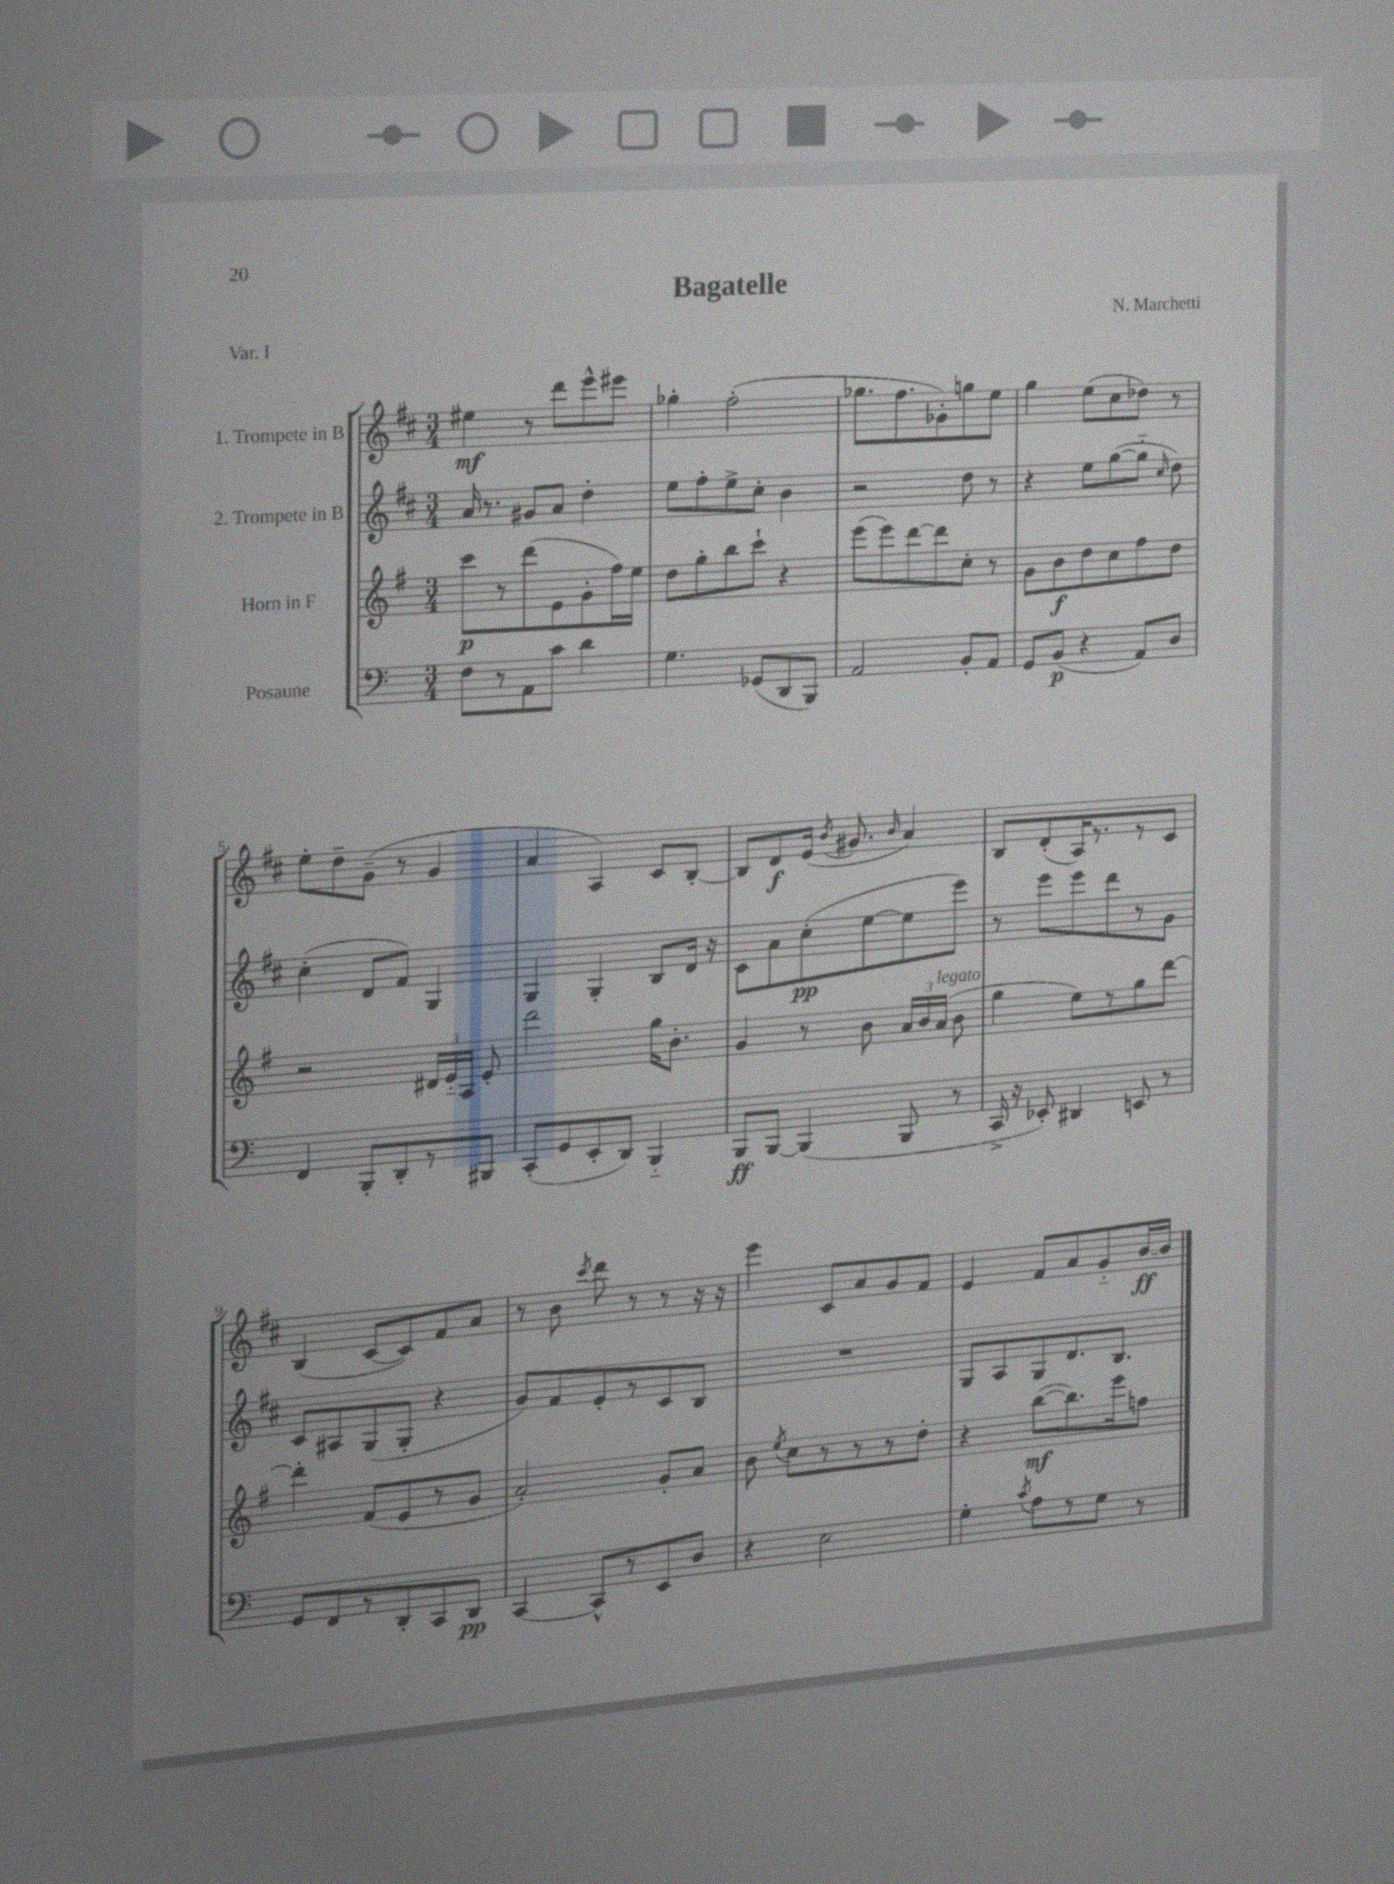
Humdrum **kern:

**kern	**kern	**kern	**kern
*staff4	*staff3	*staff2	*staff1
*clefF4	*clefG2	*clefG2	*clefG2
*k[]	*k[f#]	*k[f#c#]	*k[f#c#]
*M3/4	*M3/4	*M3/4	*M3/4
8F	8ccc	16a	4ee#
.	.	8.r	.
8r	8r	.	.
8AA	(8ddd	8g#	8r
8c	8e	8a	8ddd
4d	8g'	4dd'	8eee^^
.	16ff#)	.	8eee#
.	16ee	.	.
=	=	=	=
4.G	8dd	8ee	4gg-'
.	8gg'	8ff#'	.
.	8bb	8ee^	(2ff#'
(8GG-	8ccc`	8cc#'	.
8DD	4r	4b	.
8BBB)	.	.	.
=	=	=	=
2AA	(8eee	2r	8.gg-
.	8eee)	.	.
.	.	.	8.ff#
.	[8ddd	.	.
.	8ddd]	.	8g-')
8BB'	8cc'	8dd	8gg
8AA	8r	8r	8ee
=	=	=	=
8GG	8g	4r	4gg
(8BB	8b	.	.
4r	8dd	8ee	(8ee
.	8cc	([8gg	8cc#
8AA)	8ff#	8gg'~]	8dd-)
.	.	16qqcc#	.
8D	8dd	8dd)	8r
=	=	=	=
4FF	2r	(4cc#'	8ee'
.	.	.	8dd~
8BBB'	.	8d	(8g~
8DD'	.	8f#)	8r
8r	24d#	4G	4g
.	24e'~	.	.
.	24A	.	.
8BBB#	8e'	.	.
=	=	=	=
(8CC'	2ddd	4G	4a
8GG	.	.	.
8EE'	.	4G'	4A)
8DD)	.	.	.
4BBB'~	16gg	8B	8c#
.	8.b'	.	.
.	.	16d	[8B'
.	.	16r	.
=	=	=	=
8BBB	4g	8c#	8B]
[8BBB	.	8a	8d
(4BBB]	8r	(8cc#'	(16e
.	.	.	8qb
.	.	.	8.g#
.	8b	[8ee	.
.	.	.	16qqb
8BBB	24a	8ee]	4a)
.	24b	.	.
.	(24a	.	.
8r	8b	8eee)	.
=	=	=	=
16CC^	4gg	8r	8B
16r	.	.	.
8EE-')	.	8eee	(8d'
4DD#	8ee)	8eee	16A)
.	.	.	8.r
.	8r	8ddd	.
8EE	8gg	8r	8r
8r	[8ddd	8g	8c#
=	=	=	=
8GG	4ddd']	8c#	(4B
8FF	.	8A#	.
8r	(8f#	(8G	[8c#
8DD'	8e	8G'	8c#])
8CC	8r	4r	8f#
8DD	8g	.	8a
=	=	=	=
[4CC	2a')	8g)	8r
.	.	8f#	8b
.	.	.	8qccc#
8CC^^]	.	8e'	8ddd
8r	.	8r	8r
8EE	8g'	8c#	8r
8D	8a	8B	16r
.	.	.	16r
=	=	=	=
4r	8b	2.r	4eee
.	8qee	.	.
.	8cc	.	.
2E	8r	.	8c#
.	8r	.	8a
.	8r	.	8g
.	8dd'	.	8f#
=	=	=	=
4G'	4r	8G	4e
.	.	8A	.
8qc	.	.	.
8A	([8bb	8G	8f#
8r	8.bb])	8.d	8a
8G	.	.	8g'~
.	16eee	8.B	.
8r	8ff	.	[16b
.	.	.	16b]
==	==	==	==
*-	*-	*-	*-
